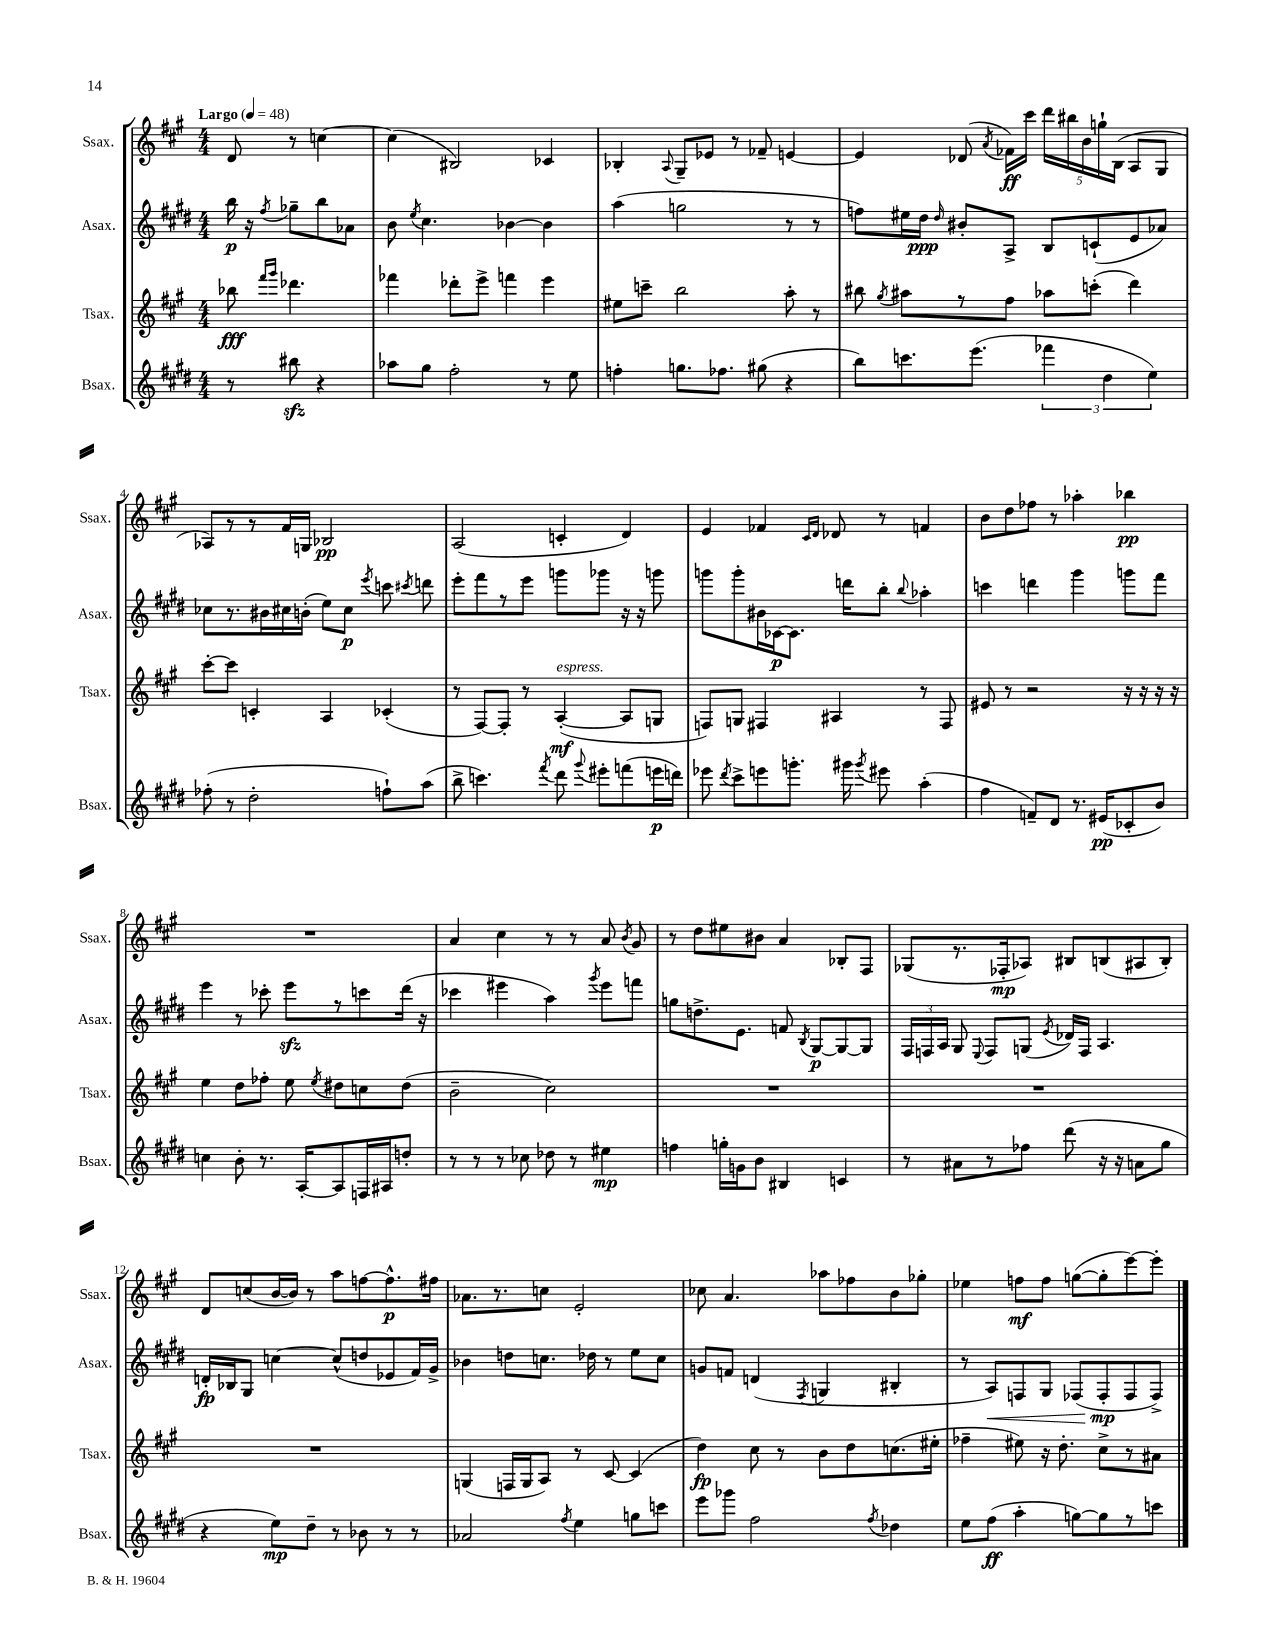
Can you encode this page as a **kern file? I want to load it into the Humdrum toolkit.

**kern	**dynam	**kern	**dynam	**kern	**dynam	**kern	**dynam
*part4	*part4	*part3	*part3	*part2	*part2	*part1	*part1
*staff4	*staff4	*staff3	*staff3	*staff2	*staff2	*staff1	*staff1
*I"Bsax.	*	*I"Tsax.	*	*I"Asax.	*	*I"Ssax.	*
*I'Bsax.	*	*I'Tsax.	*	*I'Asax.	*	*I'Ssax.	*
*clefG2	*	*clefG2	*	*clefG2	*	*clefG2	*
*k[f#c#g#d#]	*	*k[f#c#g#]	*	*k[f#c#g#d#]	*	*k[f#c#g#]	*
*M4/4	*	*M4/4	*	*M4/4	*	*M4/4	*
*MM48	*	*MM48	*	*MM48	*	*MM48	*
=	=	=	=	=	=	=	=
!	!	!	!	!	!	!LO:TX:a:B:t=Largo	!
8r	.	8bb-X\	fff	16bb\	p	8d/	.
.	.	.	.	16r	.	.	.
.	.	16qqfff#/LL	.	.	.	.	.
.	.	16qqggg#/JJ	.	8qff#/	.	.	.
8bb#Xzz\	.	4.ddd-X\	.	8gg-X~\L	.	8r	.
4r	.	.	.	8bb\	.	[4ccn\	.
.	.	.	.	8a-X\J	.	.	.
=1	=1	=1	=1	=1	=1	=1	=1
8aa-X\L	.	4fff-X\	.	8b\	.	(4cc\]	.
.	.	.	.	8qee/	.	.	.
8gg#\J	.	.	.	4.cc#\	.	.	.
2ff#'\	.	8ddd-X'\L	.	.	.	2B#X/)	.
.	.	8eee^\J	.	.	.	.	.
.	.	4fffn\	.	[4b-X\	.	.	.
8r	.	4eee\	.	4b-\]	.	4c-X/	.
8ee\	.	.	.	.	.	.	.
=2	=2	=2	=2	=2	=2	=2	=2
4ffn'\	.	8ee#X\L	.	(4aa\	.	4B-X'/	.
.	.	8cccn~\J	.	.	.	.	.
.	.	.	.	.	.	8qqA/	.
8.ggn\L	.	2bb\	.	2ggn\	.	8G#~/L	.
.	.	.	.	.	.	8e-X/J	.
8.ff-X\J	.	.	.	.	.	.	.
.	.	.	.	.	.	8r	.
(8gg#X\	.	.	.	.	.	8f-X~/	.
4r	.	8aa'\	.	8r	.	[4en/	.
.	.	8r	.	8r	.	.	.
=3	=3	=3	=3	=3	=3	=3	=3
8bb\L)	.	8bb#X\	.	8ffn\L)	.	4e/]	.
.	.	8qgg#/	.	.	.	.	.
8.cccn\	.	8aa#X\L	.	16ee#X\L	.	.	.
.	.	.	.	16dd#\JJ	ppp	.	.
.	.	.	.	16qqdd#/	.	.	.
.	.	8r	.	8b#X'/L	.	(8d-X/	.
(8.eee\J	.	.	.	.	.	.	.
.	.	.	.	.	.	8qa/	.
.	.	8ff#\J	.	8A^/J	.	16f-X\LL)	ff
.	.	.	.	.	.	16ccc#\JJ	.
6fff-X\	.	8aa-X\L	.	8B/L	.	20ddd\LL	.
.	.	.	.	.	.	20bb#X\	.
.	.	.	.	.	.	20b\	.
.	.	(8cccn'\J	.	(8cn`/	.	.	.
.	.	.	.	.	.	20ggn`\	.
6dd#\	.	.	.	.	.	.	.
.	.	.	.	.	.	(20B\JJ	.
.	.	4ddd\)	.	8e/	.	8A/L	.
6ee\)	.	.	.	.	.	.	.
.	.	.	.	8a-X/J)	.	8G#/J	.
!!LO:LB:g=z
=4	=4	=4	=4	=4	=4	=4	=4
(8ff-X'\	.	[8ccc#'\L	.	8cc-X\L	.	8A-X/L)	.
8r	.	8ccc#\J]	.	8.r	.	8r	.
2dd#'\	.	4cn'/	.	.	.	8r	.
.	.	.	.	16b#X\L	.	.	.
.	.	.	.	16cc#X\	.	16f#/L	.
.	.	.	.	(16bn'\JJ	.	16Gn/JJ	.
.	.	4A/	.	8ee\L)	.	2B-X/	pp
.	.	.	.	8cc#\J	p	.	.
.	.	.	.	8qeee/	.	.	.
8ffn`\L)	.	(4c-X'/	.	8cccn\	.	.	.
.	.	.	.	8qccc#X/	.	.	.
(8aa\J	.	.	.	8dddn\	.	.	.
=5	=5	=5	=5	=5	=5	=5	=5
8bb^\	.	8r	.	8eee'\L	.	(2A/	.
4.cccn\)	.	[8F#/L)	.	8fff#\	.	.	.
.	.	8F#'/J]	.	8r	.	.	.
.	.	8r	.	8eee\J	.	.	.
8qfff#/	.	.	.	.	.	.	.
!	!	!LO:TX:a:i:t=espress.	!	!	!	!	!
8ddd#\	.	([4A'/	mf	8gggn\L	.	4cn'/	.
8qqggg#/	.	.	.	.	.	.	.
8eee#X'\L	.	.	.	8ggg-X\J	.	.	.
(8fffn\	.	8A/L]	.	16r	.	4d/)	.
.	.	.	.	16r	.	.	.
16eeen\L	p	8Gn/J	.	8gggn\	.	.	.
16dddn\JJ)	.	.	.	.	.	.	.
=6	=6	=6	=6	=6	=6	=6	=6
8eee-X\	.	8Fn/L)	.	8gggn\L	.	4e/	.
8qddd#/	.	.	.	.	.	.	.
8ccc#^\L	.	8Gn/J	.	8ggg'\	.	.	.
8eeen\	.	4F#X/	.	16b#X\L	.	4f-X/	.
.	.	.	.	[16c-X\J	p	.	.
8.gggn'\J	.	.	.	8.c-\J]	.	.	.
.	.	.	.	.	.	16qqc#/LL	.
.	.	.	.	.	.	16qqd/JJ	.
.	.	4A#X/	.	.	.	8d-X/	.
16ggg#X\	.	.	.	16dddn\KL	.	.	.
8qggg#/	.	.	.	.	.	.	.
8eee#X\	.	.	.	8bb'\J	.	8r	.
.	.	.	.	8qqbb/	.	.	.
(4aa'\	.	8r	.	4aa-X'\	.	4fn/	.
.	.	8F#/	.	.	.	.	.
=7	=7	=7	=7	=7	=7	=7	=7
4ff#\	.	8e#X/	.	4cccn\	.	8b\L	.
.	.	8r	.	.	.	8dd\	.
8fn~/L)	.	2r	.	4dddn\	.	8ff-X\J	.
8d#/J	.	.	.	.	.	8r	.
8.r	.	.	.	4ggg#\	.	4aa-X'\	.
(16e#X/KL	pp	.	.	.	.	.	.
8c-X'/	.	16r	.	8gggn\L	.	4bb-X\	pp
.	.	16r	.	.	.	.	.
8b/J)	.	16r	.	8fff#\J	.	.	.
.	.	16r	.	.	.	.	.
!!LO:LB:g=z
=8	=8	=8	=8	=8	=8	=8	=8
4ccn\	.	4ee\	.	4eee\	.	1r	.
8b'\	.	8dd\L	.	8r	.	.	.
8.r	.	8ff-X'\J	.	8ccc-X'\	.	.	.
.	.	8ee\	.	8eeezz\L	.	.	.
[16A'/KL	.	.	.	.	.	.	.
.	.	8qee/	.	.	.	.	.
8A/]	.	8dd#X\L	.	8r	.	.	.
16Fn/L	.	8ccn\	.	8cccn\	.	.	.
16A#X/J	.	.	.	.	.	.	.
8ddn'/J	.	(8dd#\J	.	(16ddd#\Jk	.	.	.
.	.	.	.	16r	.	.	.
=9	=9	=9	=9	=9	=9	=9	=9
8r	.	2b~\	.	4ccc-X\	.	4a/	.
8r	.	.	.	.	.	.	.
8r	.	.	.	4eee#X\	.	4cc#\	.
8cc-X\	.	.	.	.	.	.	.
8dd-X\	.	2cc#\)	.	4aa\)	.	8r	.
8r	.	.	.	.	.	8r	.
.	.	.	.	8qggg#/	.	.	.
4ee#X\	mp	.	.	8eee#\L	.	8a/	.
.	.	.	.	.	.	8qb/	.
.	.	.	.	8fffn\J	.	8g#/	.
=10	=10	=10	=10	=10	=10	=10	=10
4ffn\	.	1r	.	8ggn\L	.	8r	.
.	.	.	.	8.ddn^\	.	8dd\L	.
16ggn'\LL	.	.	.	.	.	8ee#X\	.
16gn\J	.	.	.	8.e\J	.	.	.
8b\J	.	.	.	.	.	8b#X\J	.
4B#X/	.	.	.	8fn/	.	4a/	.
.	.	.	.	8qB/	.	.	.
.	.	.	.	[8G#/L	p	.	.
4cn/	.	.	.	8G#/_	.	8B-X'/L	.
.	.	.	.	8G#/J]	.	8F#/J	.
=11	=11	=11	=11	=11	=11	=11	=11
8r	.	1r	.	24F#/LL	.	(8G-X/L	.
.	.	.	.	24Fn/	.	.	.
.	.	.	.	24A/JJ	.	.	.
8a#X\L	.	.	.	8G#/	.	8.r	.
.	.	.	.	8qqE/	.	.	.
8r	.	.	.	8F/L	.	.	.
.	.	.	.	.	.	16F-X'/k	mp
8ff-X\J	.	.	.	(8Gn/J	.	8A-X/J)	.
.	.	.	.	8qe/	.	.	.
(8ddd#\	.	.	.	16d-X/LL)	.	8B#X/L	.
.	.	.	.	16F/JJ	.	.	.
16r	.	.	.	4.A/	.	(8Bn/	.
16r	.	.	.	.	.	.	.
8an\L	.	.	.	.	.	8A#X/	.
8gg#\J	.	.	.	.	.	8B'/J)	.
!!LO:LB:g=z
=12	=12	=12	=12	=12	=12	=12	=12
4r	.	1r	.	16dn'/LL	fp	8d/L	.
.	.	.	.	16B-X/J	.	.	.
.	.	.	.	8G#/J	.	(8ccn/	.
8ee\L)	mp	.	.	[4ccn\	.	[16b/L	.
.	.	.	.	.	.	16b/JJ])	.
8dd#~\J	.	.	.	.	.	8r	.
8r	.	.	.	(8cc^^/L]	.	8aa\L	.
8b-X\	.	.	.	8ddn/	.	[8ffn\	.
8r	.	.	.	8e-X/	.	8.ff^^\]	p
8r	.	.	.	16f#/L)	.	.	.
.	.	.	.	16g#^/JJ	.	16ff#X\Jk	.
=13	=13	=13	=13	=13	=13	=13	=13
2a-X/	.	(4Gn/	.	4b-X\	.	8.a-X\L	.
.	.	.	.	.	.	8.r	.
.	.	16Fn/LL	.	8ddn\L	.	.	.
.	.	16G/J	.	.	.	.	.
.	.	8A/J)	.	8.ccn\J	.	8ccn\J	.
8qff#/	.	.	.	.	.	.	.
4ee\	.	8r	.	.	.	2e'/	.
.	.	.	.	16dd-X\	.	.	.
.	.	[8c#/	.	8r	.	.	.
8ggn\L	.	(4c#/]	.	8ee\L	.	.	.
8cccn\J	.	.	.	8cc\J	.	.	.
=14	=14	=14	=14	=14	=14	=14	=14
8eee\L	.	4dd\)	fp	8gn/L	.	8cc-X\	.
8ggg-X\J	.	.	.	8fn/J	.	4.a/	.
2ff#\	.	8cc#\	.	(4dn/	.	.	.
.	.	8r	.	.	.	.	.
.	.	.	.	8qF#/	.	.	.
.	.	8b\L	.	4Gn/	.	8aa-X\L	.
.	.	8dd\	.	.	.	8ff-X\	.
8qff#/	.	.	.	.	.	.	.
4dd-X\	.	(8.ccn\	.	4B#X'/	.	8b\	.
.	.	.	.	.	.	8gg-X'\J	.
.	.	16ee#X'\Jk	.	.	.	.	.
=15	=15	=15	=15	=15	=15	=15	=15
8ee\L	.	4ff-X~\	.	8r	.	4ee-X\	.
!	!	!	!	!	!LO:HP:b	!	!
(8ff#\J	ff	.	.	8A/L)	<	.	.
4aa'\	.	8ee#X\)	.	8Fn/	.	8ffn\L	mf
.	.	16r	.	8G#/J	.	8ff\J	.
.	.	8.dd'\	.	.	.	.	.
[8ggn\L)	.	.	.	(8F-X/L	.	([8ggn\L	.
8gg\]	.	8cc#^\L	.	8F-'/	mp	8gg'\]	.
8r	.	8r	.	8F-/	[	[8eee\)	.
8cccn\J	.	8a#X\J	.	8F-^/J)	.	8eee'\J]	.
==	==	==	==	==	==	==	==
*-	*-	*-	*-	*-	*-	*-	*-
